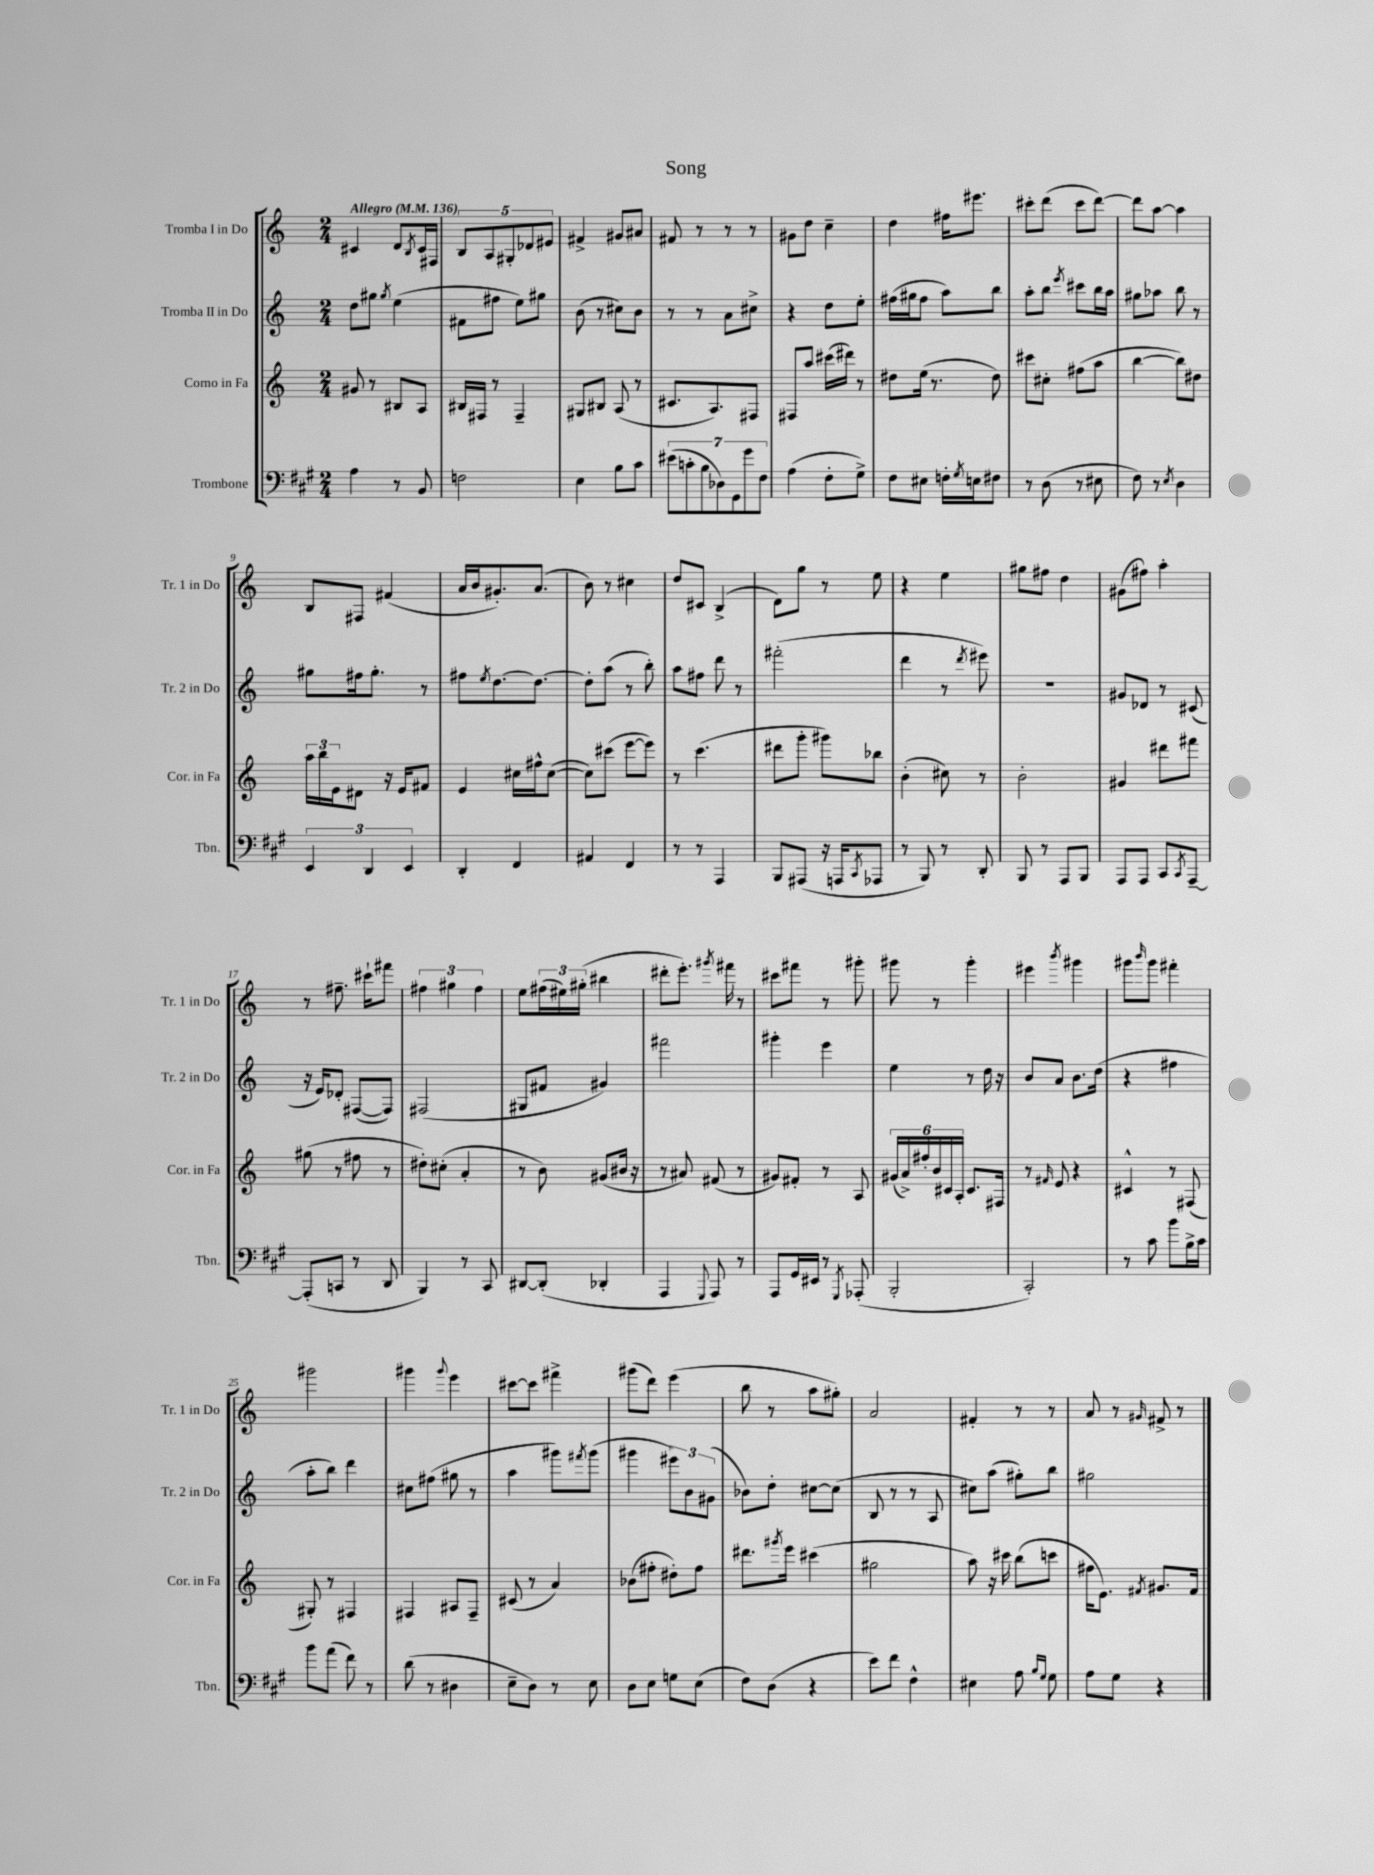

**kern	**kern	**kern	**kern
*staff4	*staff3	*staff2	*staff1
*clefF4	*clefG2	*clefG2	*clefG2
*k[f#c#g#]	*k[]	*k[]	*k[]
*M2/4	*M2/4	*M2/4	*M2/4
*MM136	*MM136	*MM136	*MM136
4A	8g#	8dd	4c#
.	8r	8gg#	.
.	.	8qgg#	.
8r	8B#	(4ee	8d
.	.	.	8qB
8BB	8A	.	16c#
.	.	.	16F#
=	=	=	=
2F	16B#	8f#	10B
.	16F#	.	.
.	.	.	10A
.	8r	8ff#	.
.	.	.	10G#'
.	4F#~	8ee)	.
.	.	.	10d-
.	.	8gg#	.
.	.	.	10e#
=	=	=	=
4E	8G#	(8b	4f#^
.	8B#	8r	.
8B	(8A	8cc#)	8g#
8c#	8r	8b	8a#
=	=	=	=
(14e#	8.c#	8r	8f#
14c'	.	.	.
.	.	8r	8r
14B	.	.	.
.	8.A)	.	.
14D-)	.	.	.
.	.	8a	8r
14GG#	.	.	.
14g#	.	.	.
.	8F#	8cc#^	8r
14F#	.	.	.
=	=	=	=
(4A	8F#	4r	8g#
.	8aa	.	8dd
8F#'	(16ccc#	8dd	4cc~
.	16ddd#)	.	.
8G#^)	8r	8ee'	.
=	=	=	=
8F#	8dd#	(16ff#	4dd
.	.	16gg#	.
8E#	(16ee	8ff#	.
.	8.r	.	.
16F'	.	8aa)	16ff#
8qG#	.	.	.
16E	.	.	8.eee#
8F#	8dd#)	8bb	.
=	=	=	=
8r	8ccc#	8aa'	8ccc#'
(8D	8cc#'	8bb	(8ddd
.	.	8qeee	.
8r	(8ff#	8ccc#	8ccc#
8E#	8aa	16bb	[8ddd)
.	.	16aa	.
=	=	=	=
8F#)	[4bb	8gg#	8ddd]
8r	.	8aa-	[8aa
8qE	.	.	.
4D	8bb])	8bb	4aa]
.	8dd#	8r	.
=	=	=	=
6EE	24aa	8gg#	8B
.	24bb	.	.
.	24e	.	.
.	8d#	16ff#	8F#
6DD	.	.	.
.	.	8.gg#'	.
.	16r	.	(4f#
.	16e	.	.
6EE	.	.	.
.	8f#	8r	.
=	=	=	=
4DD'	4e	8ff#	16a
.	.	.	16b
.	.	8qee	.
.	.	[8.dd	8.g#')
4FF#	16cc#	.	.
.	16ff#^^	8.dd_	(8.a
.	([8cc#	.	.
=	=	=	=
4AA#	8cc#])	8dd']	8b)
.	(8ccc#	(8aa	8r
4FF#	[8eee	8r	4cc#
.	8eee])	8bb')	.
=	=	=	=
8r	8r	8aa	8dd
8r	(4.ccc	8ff#	8c#
4AAA	.	8ddd	(4B^
.	.	8r	.
=	=	=	=
8BBB	8ddd#	(2fff#'	8d)
(8AAA#	8ggg'	.	8gg
16r	8ggg#)	.	8r
16AAA	.	.	.
8qCC#	.	.	.
8AAA-	8bb-	.	8ee
=	=	=	=
8r	(4b'	4ddd	4r
8BBB)	.	.	.
8r	8cc#)	8r	4ee
.	.	8qddd	.
8DD'	8r	8eee#)	.
=	=	=	=
8BBB	2b'	2r	8gg#
8r	.	.	8ff#
8AAA	.	.	4dd
8BBB	.	.	.
=	=	=	=
8AAA	4g#	8g#	(8g#
8AAA	.	8d-	8ff#)
8CC#	8ddd#	8r	4aa'
8qCC#	.	.	.
[8AAA~	8fff#	(8c#	.
=	=	=	=
(8AAA']	(8gg#	16r	8r
.	.	16e)	.
8CC	8r	8d-'	8.ff#~
8r	8ff#	([8F#	.
.	.	.	16ccc#`
8DD	8r	8F#])	8fff#
=	=	=	=
4BBB)	8dd#')	(2F#	6ff#
.	(8cc#'	.	.
.	.	.	6gg#
8r	4a'	.	.
.	.	.	6ff#
8CC#	.	.	.
=	=	=	=
[8DD#	8r	8G#	8ee
(8DD#']	8b)	8f#	(24ff#
.	.	.	24ee#)
.	.	.	(24gg#'
4DD-'	(8g#	4g#)	4bb#
.	16b#	.	.
.	16r	.	.
=	=	=	=
4AAA	8r	2fff#	8ddd#'
.	8a#)	.	8.eee')
8qqGGG#	.	.	.
8AAA)	(8f#	.	.
.	.	.	8qggg#
.	.	.	16fff#
8r	8r	.	8r
=	=	=	=
8AAA	8g#)	4ggg#'	8ccc#
16GG#	8f#'	.	8fff#
16EE#	.	.	.
8r	8r	4eee	8r
8qGGG#	.	.	.
(8AAA-'	8A	.	8ggg#'
=	=	=	=
2BBB'	(24g#	4ee	8ggg#
.	24a^)	.	.
.	24ff#'	.	.
.	24b	.	8r
.	24c#	.	.
.	24A'	.	.
.	8.c#	8r	4ggg#'
.	.	16dd	.
.	16F#	16r	.
=	=	=	=
2CC#')	8r	8b	4eee#
.	16qqf#	.	.
.	8e	8a	.
.	.	.	8qbbb
.	4r	8.b	4ggg#
.	.	(16dd	.
=	=	=	=
8r	4c#^^	4r	8ggg#
.	.	.	16qqbbb
8c#	.	.	8ggg#
8b	8r	4ff#	4fff#'
16B^	(8F#	.	.
16c#	.	.	.
=	=	=	=
8b	8G#')	8aa'	2ggg#
(8a	8r	8bb)	.
8f#)	4F#	4ddd	.
8r	.	.	.
=	=	=	=
(8d	4F#	8cc#	4ggg#
8r	.	(8ff#	.
.	.	.	8qqggg#
4D#	8A#	8gg#	4eee
.	8F#~	8r	.
=	=	=	=
8E~	(8c#	4aa	[8ccc#
8D)	8r	.	8ccc#]
8r	4a)	8ggg#)	4fff#^
.	.	8qfff#	.
8E	.	(8ggg#	.
=	=	=	=
8D	(8b-	4ggg#	(8ggg#
8E	8ff#'	.	8ddd)
8G	8dd#')	12eee#)	(4eee
.	.	12b	.
(8E	8ff#	.	.
.	.	(12g#	.
=	=	=	=
8F#)	8.ddd#	8b-)	8bb
(8D	.	8dd'	8r
.	8qggg#	.	.
.	16eee	.	.
4r	(4ccc#	[8cc#	8aa
.	.	(8cc#]	8gg#')
=	=	=	=
8e)	2gg#	8B	2a
8f#	.	8r	.
4F#^^	.	8r	.
.	.	8A	.
=	=	=	=
4E#	8aa)	8cc#)	4f#'
.	16r	(8aa	.
.	16ccc#	.	.
8A	(8bb	8gg#')	8r
16qqB	.	.	.
16qqG#	.	.	.
8G#	8ccc	8bb	8r
=	=	=	=
8A	16ff#	2gg#	8a
.	8.e)	.	.
8G#	.	.	8r
.	8qf#	.	16qqg#
4r	8.g#	.	8f#^
.	.	.	8r
.	16f#	.	.
==	==	==	==
*-	*-	*-	*-
